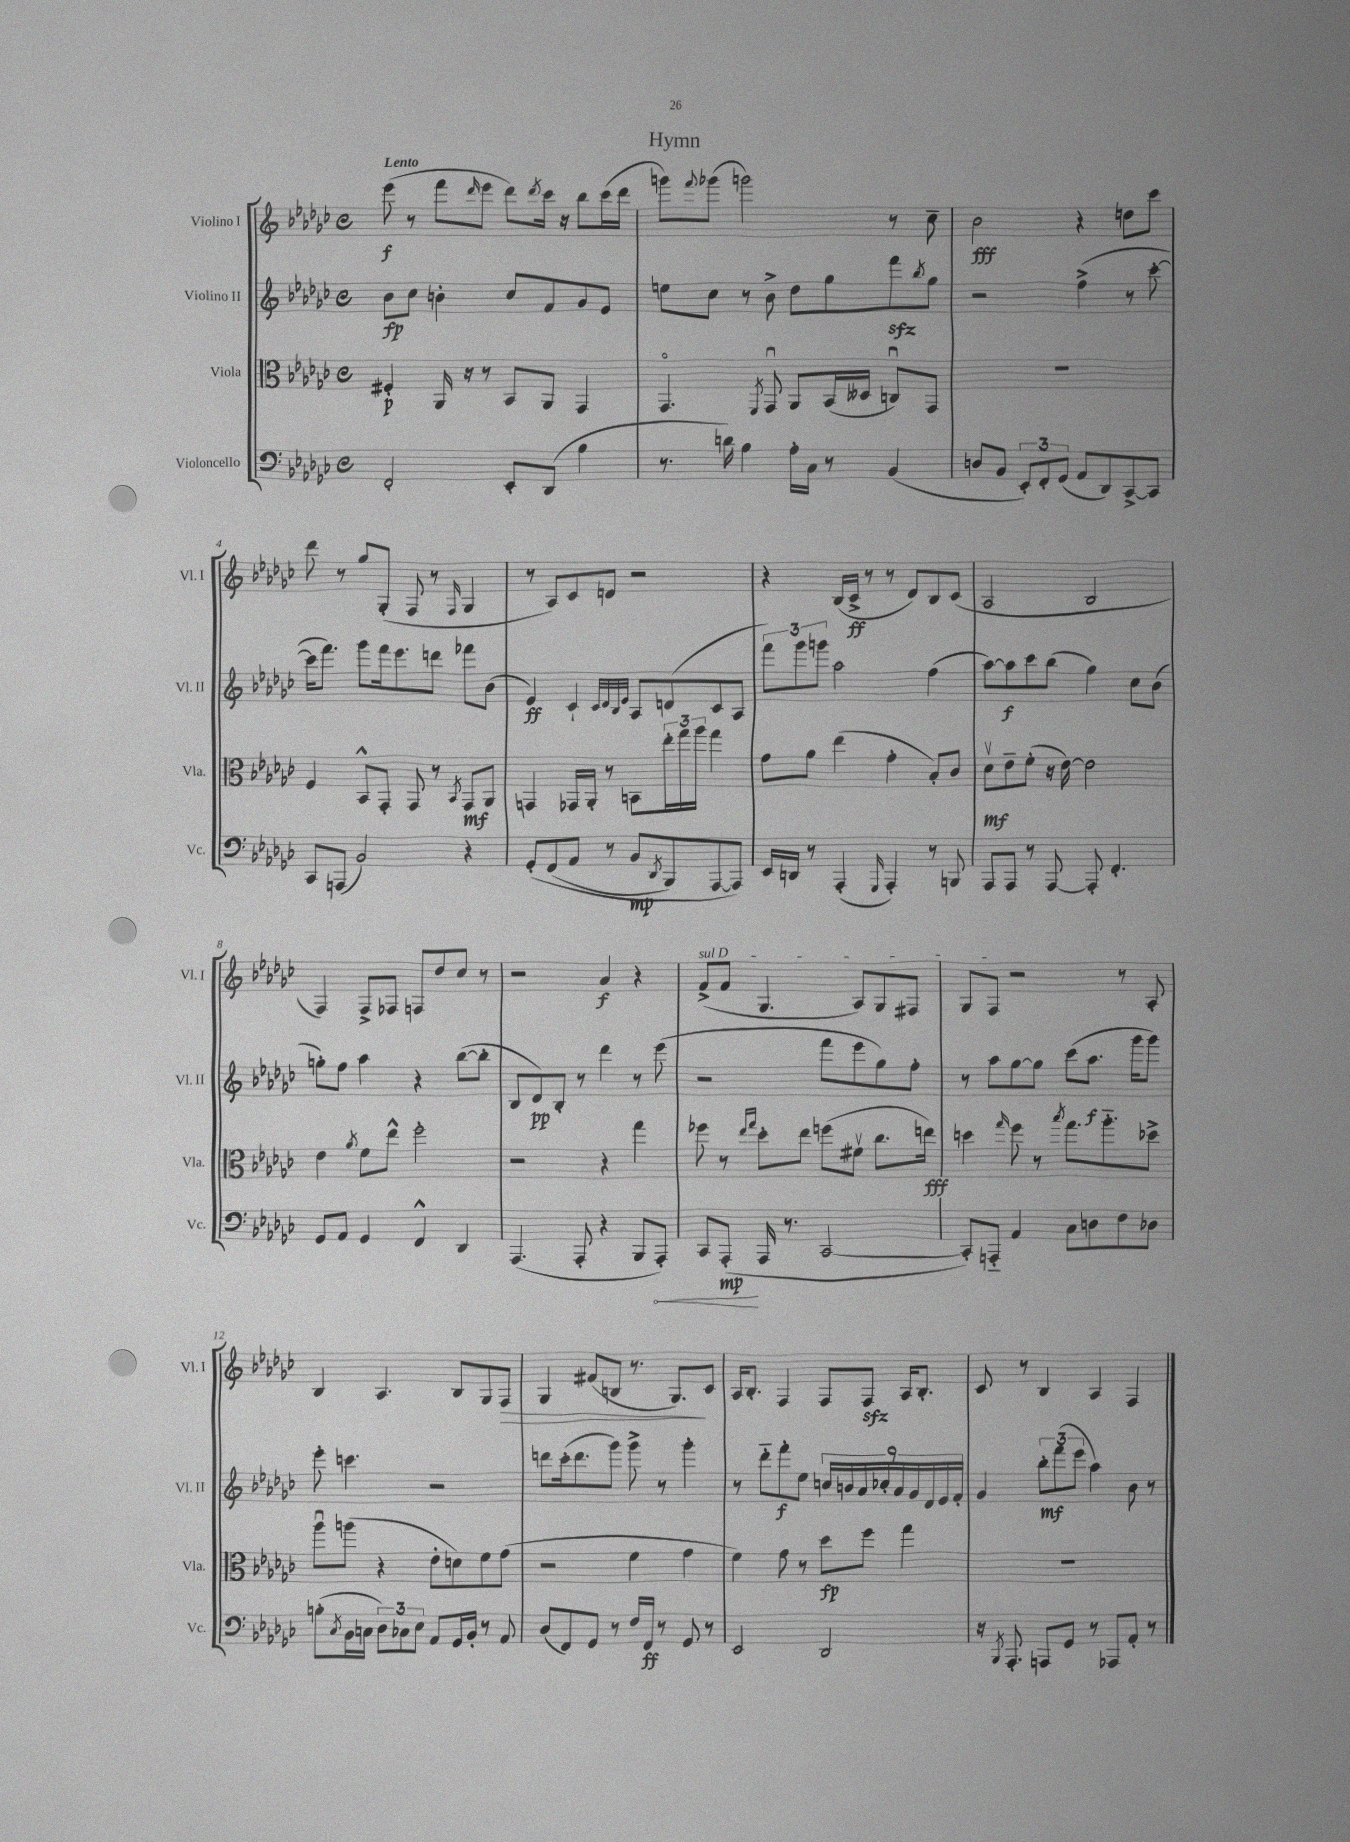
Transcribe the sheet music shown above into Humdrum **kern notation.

**kern	**kern	**kern	**kern
*staff4	*staff3	*staff2	*staff1
*clefF4	*clefC3	*clefG2	*clefG2
*k[b-e-a-d-g-c-]	*k[b-e-a-d-g-c-]	*k[b-e-a-d-g-c-]	*k[b-e-a-d-g-c-]
*M4/4	*M4/4	*M4/4	*M4/4
*met(c)	*met(c)	*met(c)	*met(c)
2FF'	4F#'	8b-	(8eee-
.	.	8cc-	8r
.	16AA-	4b'	8fff
.	16r	.	.
.	.	.	16qqddd-
.	8r	.	8eee-
8EE-'	8BB-	8cc-	8ddd-)
.	.	.	8qddd-
(8DD-	8AA-	8f	16ccc-
.	.	.	16r
4B-	4GG-	8g-	8bb-
.	.	8e-	(16ccc-
.	.	.	16ddd-
=	=	=	=
8.r	4.GG-o	8ee	8ggg)
.	.	.	8qqfff
.	.	8cc-	(8ggg-
16d)	.	.	.
4B-	.	8r	2ggg)
.	8qFF	.	.
.	8GG-u	8b-^	.
16A-'	8AA-	8dd-	.
16C-	.	.	.
8r	(16BB-	8gg-	.
.	16D--	.	.
(4BB-	8Cu)	8fff	8r
.	.	8qbb-	.
.	8GG-	8gg-	8cc-~
=	=	=	=
8D	1r	2r	2b-
8BB-	.	.	.
12EE-')	.	.	.
12FF'	.	.	.
(12GG-	.	.	.
8AA-	.	(4ff^	4r
8DD-)	.	.	.
[8CC-^	.	8r	8dd
8CC-]	.	[8ccc-'	8ccc-
=	=	=	=
8CC-	4F	16ccc-]	8ddd-
.	.	8.fff)	.
(8AAA	.	.	8r
2BB-)	8BB-^^	8ggg-	8gg-
.	8GG-'	16fff	(8G-'
.	.	8.eee-	.
.	8GG-	.	8F
.	8r	8ddd	8r
.	8qBB-	.	16qqF
4r	8GG-	8fff-	4G-
.	8AA-	(8b-	.
=	=	=	=
&(8GG-'	4GG	4e-)	8r
(8FF	.	.	8A-)
8AA-	16GG-	4c-`	8c-
.	16AA-'	.	.
8r	8r	.	8d
.	.	32qqc-	.
.	.	32qqd-	.
.	.	32qqB-	.
.	.	32qqe-	.
8BB-	8BB	8A-	2r
8qDD-	.	.	.
8BBB-)	24ee-'	(8d	.
.	24gg-	.	.
.	24aa-	.	.
[8AAA-	4gg-	8c-	.
8AAA-]&)	.	8A-	.
=	=	=	=
16EE-	8g-	12fff)	4r
16DD	.	.	.
.	.	12ggg-	.
8r	8a-	.	.
.	.	12ggg	.
(4AAA-'	(4ee-	2aa-	(16B-
.	.	.	16c-^
.	.	.	8r
16qqGGG-	.	.	.
4AAA-')	4g-'	.	8r
.	.	.	8d-)
8r	8B-')	(4ff	8B-
8BBB	8c-	.	(8c-
=	=	=	=
8AAA-	8d-v	[8aa-)	2A-
8AAA-	8e-~	8aa-]	.
8r	(8f'	8ccc-	.
[8AAA-	16r	(8bb-	.
.	[16e-)	.	.
8AAA-']	2e-]	4gg-)	2B-
4.FF'	.	.	.
.	.	8cc-	.
.	.	(8b-	.
=	=	=	=
8GG-	4e-	8gg')	4F)
8AA-	.	8ff	.
.	8qa-	.	.
4GG-	8f	4aa-	8F^
.	8ee-^^	.	8F-
4FF^^	2ff'	4r	8F
.	.	.	8dd-
4DD-	.	([8bb-	8cc-
.	.	8bb-']	8r
=	=	=	=
(4.AAA-	2r	8B-	2r
.	.	8d-)	.
.	.	8B-'	.
8AAA-'	.	8r	.
4r	4r	4ddd-	4a-
8BBB-	4gg-	8r	4r
8AAA-')	.	(8eee-	.
=	=	=	=
8CC-	8ff-	2r	(8f^
(8AAA-'	8r	.	8f
.	16qqee-	.	.
.	16qqgg-	.	.
16AAA-	8dd-'	.	4.G-
8.r	.	.	.
.	8ee-	.	.
[2CC-	(8ff	8fff	.
.	8f#v	8eee-	8A-)
.	8.cc-	8gg-)	8G-
.	.	8ff'	8F#
.	16ee)	.	.
=	=	=	=
8CC-'])	4dd	8r	8G-
8AAA'~	.	8aa-	8F
.	16qqgg-	.	.
4AA-	8ff	[8gg-	2r
.	8r	8gg-]	.
.	8qbb-	.	.
8C-	8.gg-	(8ccc-	.
8D	.	8.aa-	.
.	8.aa-'~	.	.
8F	.	.	8r
.	.	16ggg-	.
8D-	8dd-^	8ggg-)	8A-'
=	=	=	=
(8B'	8aa-u	8eee-'	4B-
8qC-	.	.	.
16BB-	(8aa	4.ccc	.
16C	.	.	.
12D-)	4r	.	4.A-
12C-	.	.	.
12E-	.	.	.
8AA-	8e-'	2r	.
16GG-	8d)	.	8B-
16BB-'	.	.	.
8r	8f	.	8G-
8AA-	(8g-	.	8F
=	=	=	=
(8D-	2r	8ddd	4G-
8FF)	.	(16ccc-'	.
.	.	8.ddd	.
8GG-	.	.	(8f#
8r	.	8ggg-)	8B
16F	4f	8ggg-^	8.r
16FF	.	.	.
8r	.	8r	.
.	.	.	8.G-)
8GG-	4g-	4ggg-'	.
8r	.	.	8c-
=	=	=	=
2EE-	4f)	8r	16A-
.	.	.	8.B-'
.	.	8ddd-'~	.
.	8g-	8fff'	4F
.	8r	8ee-	.
2DD-	8dd-	18cc	8F
.	.	18b	.
.	.	18a-	.
.	8ff	.	8F
.	.	18cc-'	.
.	.	18a-	.
.	4gg-	.	16A-
.	.	18g-	.
.	.	.	8.B-'
.	.	18d-	.
.	.	18e-	.
.	.	18f'	.
=	=	=	=
16r	1r	4g-	8c-
8qBBB-	.	.	.
8.AAA-'	.	.	.
.	.	.	8r
8AAA	.	12bb-'	4B-
.	.	(12fff	.
8GG-	.	.	.
.	.	12eee-	.
8r	.	4aa-)	4A-
8AAA-	.	.	.
8AA-'	.	8b-	4F
8r	.	8r	.
==	==	==	==
*-	*-	*-	*-
